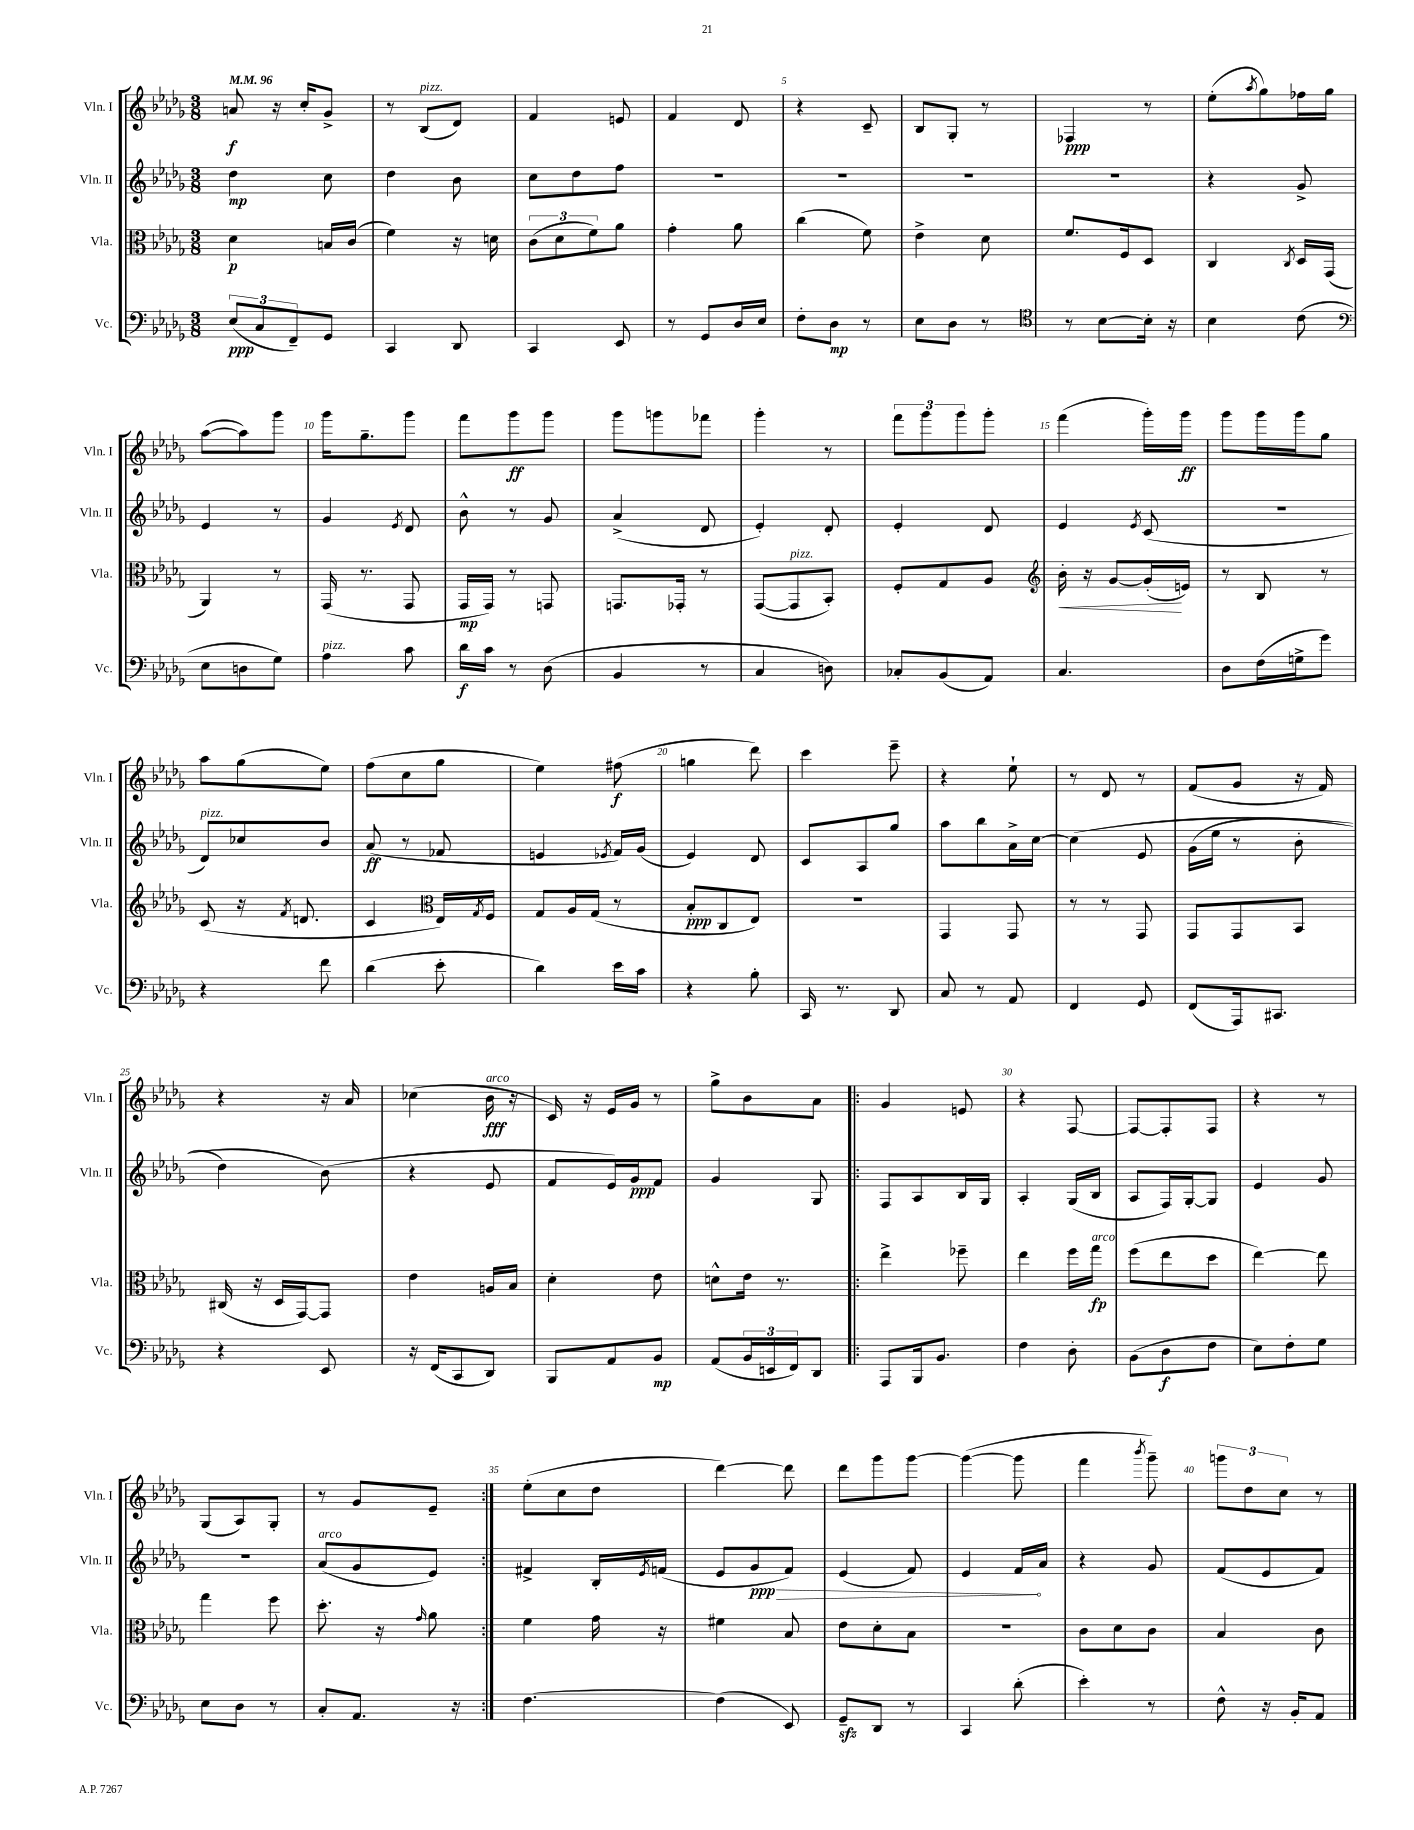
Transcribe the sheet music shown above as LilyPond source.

<<
\new StaffGroup <<
\new Staff = "s0" \with { instrumentName = "Vln. I" shortInstrumentName = "Vln. I" } {
    \clef treble \key des \major \numericTimeSignature \time 3/8 \tempo 4 = 96
    a'8\f r16 c''16-. ges'8-> |
    r8 bes8^\markup { \italic "pizz." }( des'8) |
    f'4 e'8 |
    f'4 des'8 |
    r4 c'8-- |
    bes8 ges8-. r8 |
    fes4\ppp r8 |
    ees''8-.( \acciaccatura { aes''8 } ges''8) fes''16 ges''16 |
    aes''8~( aes''8) ges'''8 |
    ges'''16 ges''8.-- ges'''8 |
    f'''8 ges'''8\ff ges'''8 |
    ges'''8 g'''8 fes'''8 |
    ges'''4-. r8 |
    \tuplet 3/2 { f'''8 ges'''8 ges'''8 } ges'''8-. |
    f'''4( ges'''16-.) ges'''16\ff |
    ges'''8 ges'''16 ges'''16 ges''8 |
    aes''8 ges''8( ees''8) |
    f''8( c''8 ges''8 |
    ees''4) fis''8\f( |
    g''4 des'''8) |
    c'''4 ees'''8-- |
    r4 ees''8-! |
    r8 des'8 r8 |
    f'8( ges'8 r16 f'16) |
    r4 r16 aes'16 |
    ces''4( bes'16\fff^\markup { \italic "arco" } r16 |
    c'16) r16 ees'16 ges'16 r8 |
    ges''8-> bes'8 aes'8 |
    \repeat volta 2 { ges'4 e'8 |
    r4 f8~ |
    f8~ f8-. f8 |
    r4 r8 |
    ges8( aes8) ges8-. |
    r8 ges'8 ees'8-- | }
    ees''8-.( c''8 des''8 |
    des'''4~) des'''8 |
    des'''8 ges'''8 ges'''8~ |
    ges'''4~( ges'''8 |
    f'''4 \acciaccatura { bes'''8 } ges'''8--) |
    \tuplet 3/2 { g'''8 des''8 c''8 } r8 \bar "|." |
}
\new Staff = "s1" \with { instrumentName = "Vln. II" shortInstrumentName = "Vln. II" } {
    \clef treble \key des \major \numericTimeSignature \time 3/8
    des''4\mp c''8 |
    des''4 bes'8 |
    c''8 des''8 f''8 |
    R4. |
    R4. |
    R4. |
    R4. |
    r4 ges'8-> |
    ees'4 r8 |
    ges'4 \acciaccatura { ees'8 } des'8 |
    bes'8-^ r8 ges'8 |
    aes'4->( des'8 |
    ees'4-.) des'8-. |
    ees'4-. des'8 |
    ees'4 \acciaccatura { ees'8 } c'8( |
    R4. |
    des'8^\markup { \italic "pizz." }) ces''8 bes'8 |
    aes'8\ff( r8 fes'8 |
    e'4 \acciaccatura { ees'8 } f'16) ges'16( |
    ees'4) des'8 |
    c'8 aes8 ges''8 |
    aes''8 bes''8 aes'16-> c''16~ |
    c''4\( ees'8 |
    ges'16( ees''16 r8 bes'8-. |
    des''4) bes'8(\) |
    r4 ees'8 |
    f'8 ees'16) ges'16\ppp f'8 |
    ges'4 ges8 |
    \repeat volta 2 { f8 aes8 bes16 ges16 |
    aes4-. ges16( bes16 |
    aes8 f16) ges16~-. ges8 |
    ees'4 ges'8 |
    R4. |
    aes'8^\markup { \italic "arco" }( ges'8 ees'8) | }
    fis'4-> bes16-. \acciaccatura { ees'8 } f'16( |
    ees'8 \once \override Hairpin.circled-tip = ##t ges'8\ppp\> f'8) |
    ees'4( f'8) |
    ees'4 f'16\! aes'16 |
    r4 ges'8 |
    f'8( ees'8 f'8) \bar "|." |
}
\new Staff = "s2" \with { instrumentName = "Vla." shortInstrumentName = "Vla." } {
    \clef alto \key des \major \numericTimeSignature \time 3/8
    des'4\p b16 c'16( |
    f'4) r16 d'16 |
    \tuplet 3/2 { c'8( des'8 f'8) } aes'8 |
    ges'4-. aes'8 |
    c''4( f'8) |
    ees'4-> des'8 |
    f'8. f16 des8 |
    c4 \acciaccatura { c8 } des16 ges,16( |
    aes,4) r8 |
    ges,16( r8. ges,8 |
    ges,16\mp ges,16) r8 g,8 |
    g,8. ges,16-. r8 |
    ges,8~( ges,8^\markup { \italic "pizz." } bes,8-.) |
    f8-. ges8 aes8 |
    \clef treble bes'16-.\< r16 ges'8~ ges'16-.\!( e'16) |
    r8 bes8 r8 |
    c'8( r16 \acciaccatura { f'8 } d'8. |
    c'4 \clef alto ees16) \acciaccatura { ges8 } f16 |
    ges8 aes16 ges16( r8 |
    bes8-.\ppp c8 ees8) |
    R4. |
    ges,4 ges,8 |
    r8 r8 ges,8 |
    ges,8 ges,8 bes,8 |
    cis16( r16 des16 ges,16~) ges,8 |
    ees'4 a16 bes16 |
    des'4-. ees'8 |
    d'8-^ ees'16 r8. |
    \repeat volta 2 { ees''4-> fes''8-- |
    ees''4 f''16 ges''16\fp^\markup { \italic "arco" } |
    f''8( ees''8 des''8 |
    ees''4~) ees''8 |
    ges''4 f''8 |
    des''8.-. r16 \grace { ges'16 } aes'8 | }
    f'4 ges'16 r16 |
    fis'4 bes8 |
    ees'8 des'8-. bes8 |
    R4. |
    c'8 des'8 c'8 |
    bes4 c'8 \bar "|." |
}
\new Staff = "s3" \with { instrumentName = "Vc." shortInstrumentName = "Vc." } {
    \clef bass \key des \major \numericTimeSignature \time 3/8
    \tuplet 3/2 { ees8\ppp( c8 f,8--) } ges,8 |
    c,4 des,8 |
    c,4 ees,8 |
    r8 ges,8 des16 ees16 |
    f8-. des8\mp r8 |
    ees8 des8 r8 |
    \clef tenor r8 bes8~ bes16-. r16 |
    bes4 c'8( |
    \clef bass ees8 d8 ges8) |
    aes4^\markup { \italic "pizz." } c'8 |
    des'16\f c'16 r8 des8( |
    bes,4 r8 |
    c4 d8) |
    ces8-. bes,8( aes,8) |
    c4. |
    des8 f16( g16-> ges'8) |
    r4 f'8 |
    des'4( ees'8-. |
    des'4) ees'16 c'16 |
    r4 bes8-. |
    c,16 r8. des,8 |
    c8 r8 aes,8 |
    f,4 ges,8 |
    f,8( aes,,16) cis,8. |
    r4 ees,8 |
    r16 f,16( c,8 des,8) |
    bes,,8 aes,8 bes,8\mp |
    aes,8( \tuplet 3/2 { bes,16 e,16 f,16) } des,8 |
    \repeat volta 2 { aes,,8 bes,,16 bes,8. |
    f4 des8-. |
    bes,8( des8\f f8 |
    ees8) f8-. ges8 |
    ees8 des8 r8 |
    c8-. aes,8. r16 | }
    f4.~ |
    f4( ees,8) |
    ges,8--\sfz des,8 r8 |
    c,4 des'8-.( |
    ees'4-.) r8 |
    f8-^ r16 bes,16-. aes,8 \bar "|." |
}
>>
>>
\layout { \context { \Score \override BarNumber.break-visibility = ##(#f #t #t) barNumberVisibility = #(every-nth-bar-number-visible 5) } }
